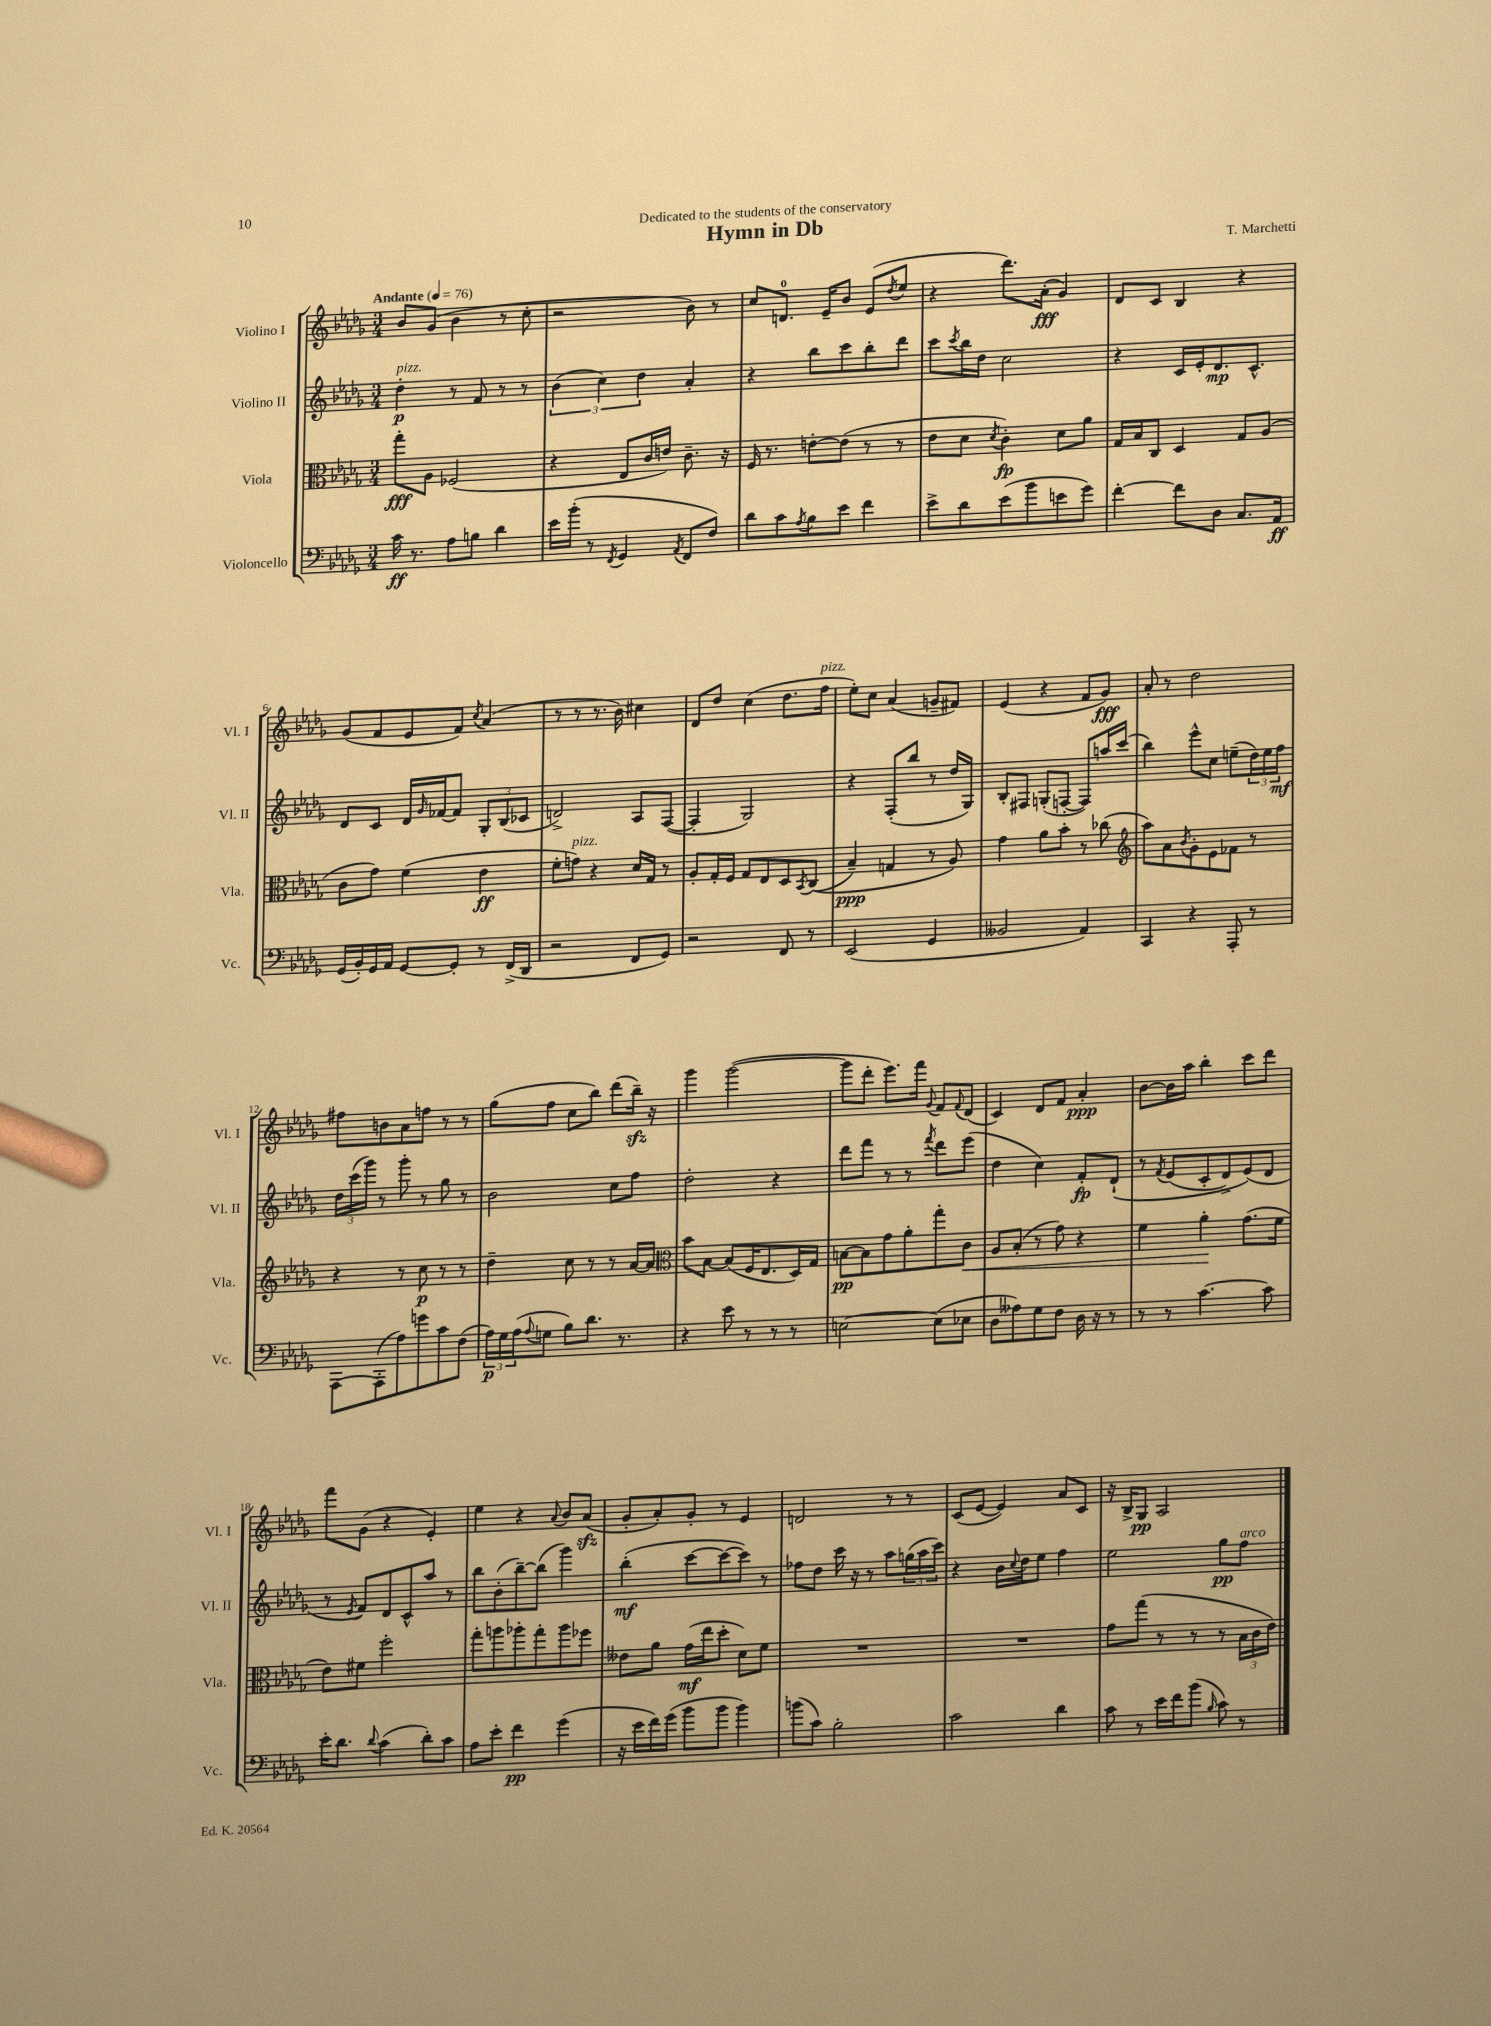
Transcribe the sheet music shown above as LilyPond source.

\header { title = "Hymn in Db" composer = "T. Marchetti" dedication = "Dedicated to the students of the conservatory" }
<<
\new StaffGroup <<
\new Staff = "s0" \with { instrumentName = "Violino I" shortInstrumentName = "Vl. I" } {
    \clef treble \key des \major \numericTimeSignature \time 3/4 \tempo "Andante" 4 = 76
    bes'8 ges'8( bes'4 r8 c''8-. |
    r2 bes'8) r8 |
    c''8 d'8.-0 ees'16-- bes'8 ees'8( \acciaccatura { des''8 } ees''8 |
    r4 des'''8.) aes'16-.\fff( ges'4) |
    des'8 c'8 bes4 r4 |
    ges'8( f'8 ees'8 f'8) \acciaccatura { c''8 } aes'4( |
    r8 r8 r8. bes'16) cis''4 |
    des'8 des''8 c''4( des''8. f''16^\markup { \italic "pizz." } |
    ees''8-.) c''8 aes'4( g'8-- fis'8) |
    ees'4( r4 f'8 ges'8\fff) |
    aes'8-. r8 des''2 |
    fis''8 b'8 aes'8 f''8 r8 r8 |
    ges''8( f''8 c''8 bes''8) des'''8( bes''16--\sfz) r16 |
    ges'''4 ges'''2~( |
    ges'''8 des'''8-. ees'''8.) f'''16 \appoggiatura { ges'8 } f'8 \appoggiatura { f'8 } des'8( |
    c'4) des'8 f'8 aes'4-.\ppp |
    bes'8~ bes'16 aes''16 bes''4-. c'''8 des'''8 |
    f'''8 ges'8( r4 ees'4-.) |
    ees''4 r4 \appoggiatura { aes'8 } bes'8 aes'8\sfz( |
    ges'8-. aes'8-.) ges'8-. r8 ees'4 |
    d'2 r8 r8 |
    c'8( ees'8~ ees'4) aes'8 c'8 |
    r16 bes16-> ges8\pp aes2 \bar "|." |
}
\new Staff = "s1" \with { instrumentName = "Violino II" shortInstrumentName = "Vl. II" } {
    \clef treble \key des \major \numericTimeSignature \time 3/4
    des''4-.\p^\markup { \italic "pizz." } r8 f'8 r8 r8 |
    \tuplet 3/2 { bes'4( c''4) des''4 } aes'4-. |
    r4 bes''8 c'''8 bes''8-. des'''8 |
    c'''8 \acciaccatura { c'''8 } bes''16 des''16 c''2 |
    r4 c'16 ees'16-. des'8.\mp c'8.-^ |
    des'8 c'8 des'16 \grace { ges'16 } fes'16~ fes'8 \tuplet 3/2 { ges8-. bes8( ces'8 } |
    d'2->) aes8 f8~( |
    f4-. ges2) |
    r4 f8-.( bes''8 r8 des''16 ges16) |
    bes8-. fis8 g8-.( f8~-. f8) a''16 c'''16( |
    bes''4) ees'''8-^ c''8 e''8--( \tuplet 3/2 { des''16) e''16 f''16\mf } |
    \tuplet 3/2 { des''16 c'''16( ges'''16) } r8 ges'''8-. r8 ges''8 r8 |
    bes'2 c''8 f''8 |
    des''2-. r4 |
    des'''8 f'''8 r8 r8 \acciaccatura { f'''8 } des'''8 ees'''8( |
    des''4 c''4) f'8-.\fp des'8-!\( |
    r8 \acciaccatura { f'8 } ees'8( c'8-. des'8->) ees'8(\) des'8 |
    r8 \acciaccatura { ees'8 } f'8) des'8 c'8-^ aes''8 r8 |
    bes''8 bes'8-.( bes''8~--) bes''8( ges'''4) |
    bes''4-.\mf( c'''8~ c'''8~ c'''8) r8 |
    fes''8 des''8 c'''16 r16 r8 aes''8 \tuplet 3/2 { g''16( aes''16 c'''16) } |
    r4 bes'16 \appoggiatura { c''8 } des''16 ees''8 f''4 |
    ees''2 ges''8\pp f''8^\markup { \italic "arco" } \bar "|." |
}
\new Staff = "s2" \with { instrumentName = "Viola" shortInstrumentName = "Vla." } {
    \clef alto \key des \major \numericTimeSignature \time 3/4
    ges''8-.\fff aes8 fes2( |
    r4 ees8 c'16 e'16) c'8.-- r16 |
    f16 r8. e'8~-. e'8( r8 r8 |
    ees'8 des'8 \acciaccatura { des'8 } c'4-.\fp) des'8 aes'8 |
    ges16 bes16 c8 des4 ges8 aes8( |
    c'8 ges'8) f'4( ees'4\ff |
    f'8-. g'8^\markup { \italic "pizz." }) r4 des'16 ges16 r8 |
    aes8-. ges16-. f16 ges8 ees8 des8 \acciaccatura { bes,8 } c8(\( |
    bes4--\ppp) g4 r8 aes8\) |
    ges'4 aes'8 bes'8-. r8 ces''8( |
    \clef treble aes''8) aes'8 \acciaccatura { bes'8 } ges'8-. ees'8 fes'8 r8 |
    r4 r8 c''8\p r8 r8 |
    des''4-- c''8 r8 r8 aes'16~ aes'16 |
    \clef alto bes'8 bes8~ bes8( f16 ees8. des16) ges16 |
    b8~\pp b8 ges'8 aes'8-. ges''8-. c'8\< |
    aes8 bes8-.( r8 ges'8) r4 |
    f'4 aes'4-.\! ges'8.( f'16 |
    ees'8) fis'8 f''2-. |
    ges''8-. a''8 aes''8-. ges''8-. aes''8 fes''8 |
    eeses'8 aes'8 ges'16\mf( ees''16 des''8-. des'8) f'8 |
    R2. |
    R2. |
    ges'8 ges''8( r8 r8 r8 \tuplet 3/2 { bes16 c'16 ees'16) } \bar "|." |
}
\new Staff = "s3" \with { instrumentName = "Violoncello" shortInstrumentName = "Vc." } {
    \clef bass \key des \major \numericTimeSignature \time 3/4
    c'16\ff r8. aes8 b8 des'4 |
    ees'16 bes'16-.( r8 \acciaccatura { f,8 } ges,4 \acciaccatura { aes,8 } f,8 f8) |
    des'8 c'8 \acciaccatura { aes8 } bes8 ees'8 f'4 |
    ees'8-> des'8 ees'8( bes'8 e'8 ges'8) |
    f'4~-. f'8 des8 c8. aes,16\ff |
    ges,16( bes,16-.) ges,16 aes,16 ges,8~ ges,8-. r8 f,16->( des,16 |
    r2 f,8 ges,8) |
    r2 f,8 r8 |
    ees,2( ges,4 |
    beses,2 aes,4) |
    c,4 r4 aes,,8-. r8 |
    aes,,8~ aes,,8-.( aes8) g'8 c'8 f8( |
    \tuplet 3/2 { aes16\p) ges16 aes16( } \appoggiatura { aes8 } g8 bes8) des'8. r8. |
    r4 ees'8 r8 r8 r8 |
    e2~ e8( ees8 |
    des8 aeses8) ges8 f8 des16 r16 r8 |
    r8 r8 c'4.~ c'8 |
    ees'16-. des'8. \appoggiatura { des'8 } c'4( des'8-.) c'8 |
    aes8 ees'8-. f'4\pp ges'4( |
    r16 ees'16 f'16) ges'16( bes'8 bes'8 bes'4) |
    b'8( c'8) bes2-. |
    c'2 des'4 |
    c'8 r8 ees'16 f'16 bes'8( \grace { bes16 } c'8) r8 \bar "|." |
}
>>
>>
